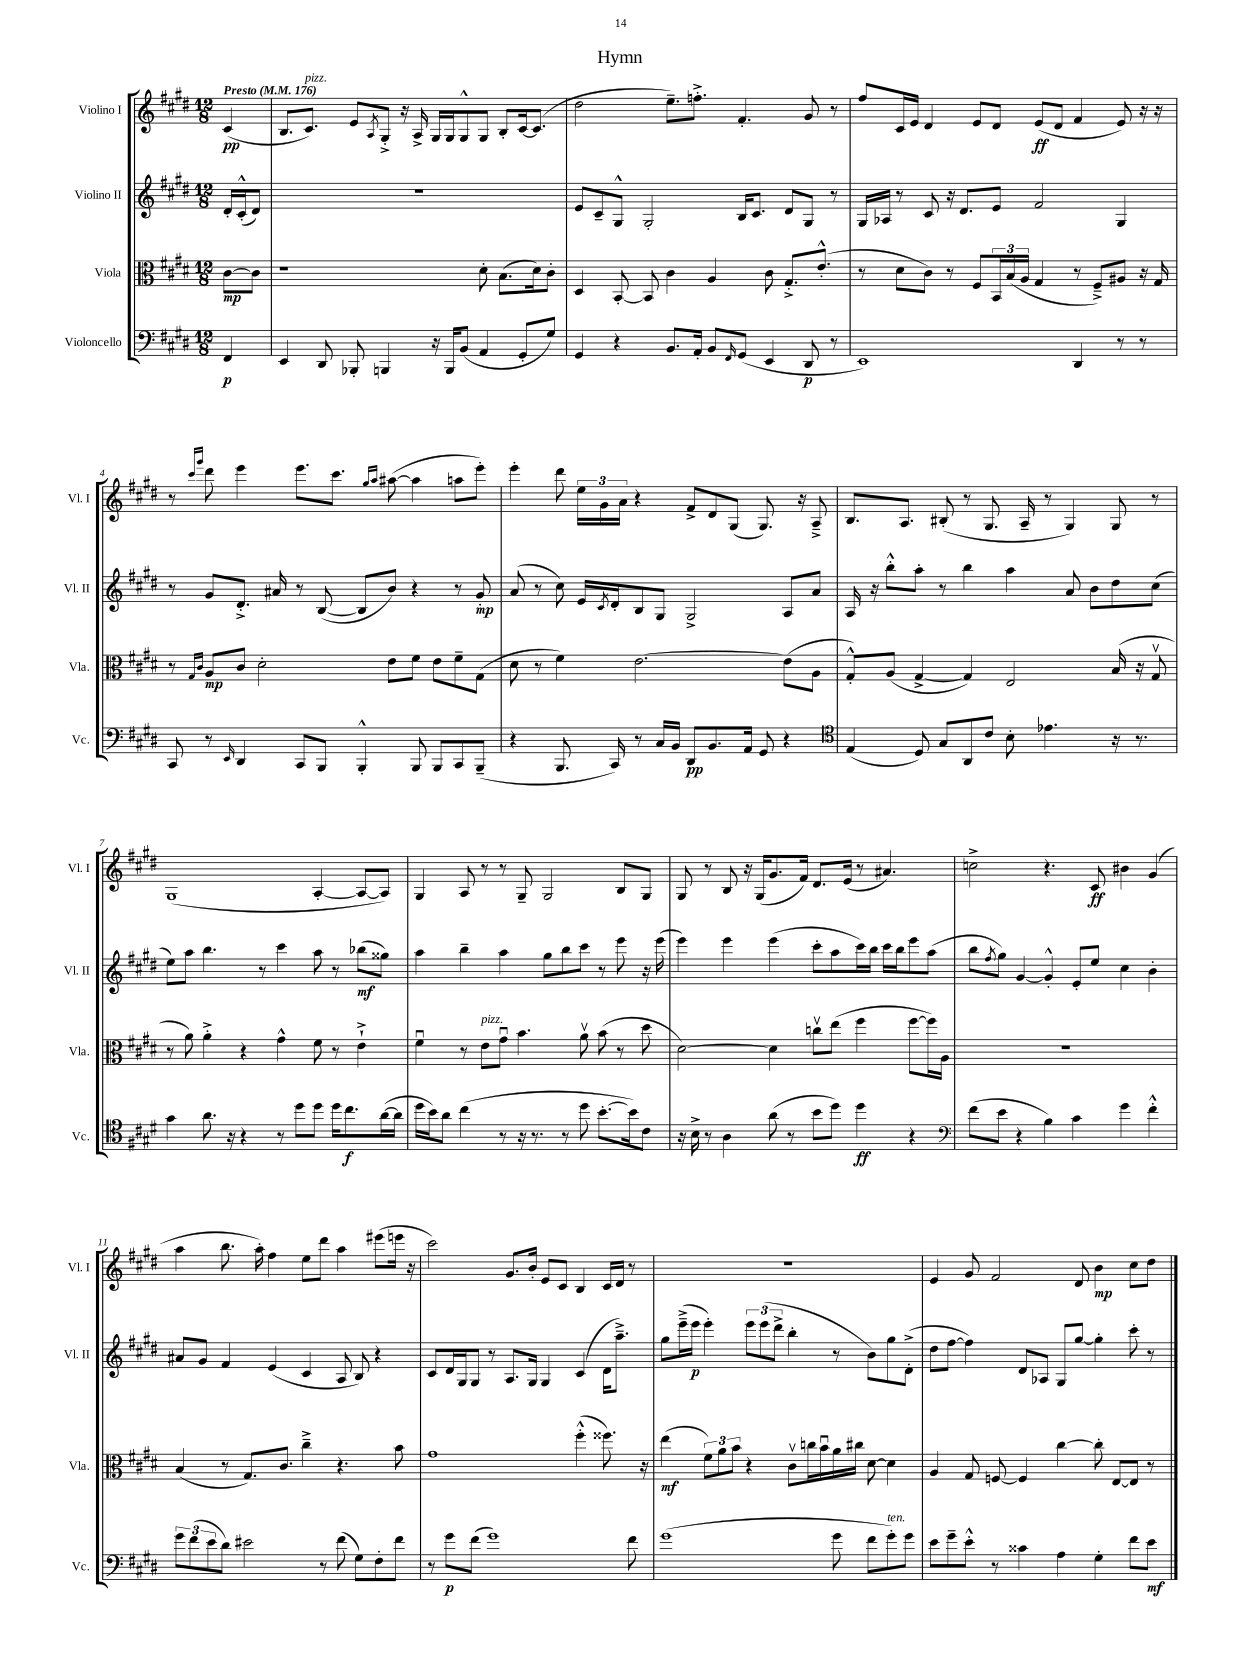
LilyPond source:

\header { title = "Hymn" }
<<
\new StaffGroup <<
\new Staff = "s0" \with { instrumentName = "Violino I" shortInstrumentName = "Vl. I" } {
    \clef treble \key e \major \numericTimeSignature \time 12/8 \partial 4 \tempo "Presto" 4 = 176
    cis'4\pp( |
    b8. cis'8.^\markup { \italic "pizz." }) e'8 \acciaccatura { a8 } gis8-.-> r16 a16-> gis16 gis16 gis8-^ gis8 b8-. cis'16~ cis'8.( |
    dis''2 e''8.--) f''8.-.-> fis'4.-. gis'8 r8 |
    fis''8 cis'16 e'16 dis'4 e'8 dis'8 e'8\ff( dis'8 fis'4 e'8) r16 r16 |
    r8 \grace { cis'''16 gis'''16 } dis'''8 e'''4 e'''8. cis'''8. \grace { gis''16 a''16 } ais''8~( ais''4 a''8 e'''8-.) |
    e'''4-. dis'''8 \tuplet 3/2 { e''16 gis'16 a'16 } r4 fis'8-> dis'8 gis8( gis8.) r16 a8---> |
    b8. a8. bis8-.( r8 gis8. a16-- r8 gis4) gis8 r8 |
    gis1( a4~-. a8~ a8) |
    gis4 a8 r8 r8 gis8-- gis2 b8 gis8 |
    gis8 r8 b8 r16 gis16( gis'8. fis'16) dis'8. e'16( r8 ais'4.) |
    c''2-> r4. cis'8\ff bis'4 gis'4( |
    a''4 b''8. a''16-.) fis''4 e''8 dis'''8 a''4 eis'''8( e'''16 r16 |
    cis'''2) gis'8. b'16-. e'8 cis'8 b4 cis'16 dis'16 r8 |
    R1. |
    e'4 gis'8 fis'2 dis'8 b'4\mp cis''8 dis''8 \bar "|." |
}
\new Staff = "s1" \with { instrumentName = "Violino II" shortInstrumentName = "Vl. II" } {
    \clef treble \key e \major \numericTimeSignature \time 12/8 \partial 4
    dis'16-. cis'16-.-^( dis'8) |
    R1. |
    e'8 cis'8-- gis8-^ gis2-. b16 cis'8. dis'8 gis8 r8 |
    gis16 aes16 r8 cis'8 r16 dis'8. e'8 fis'2 gis4 |
    r8 gis'8 dis'8.-.-> ais'16 r8 b8~( b8 b'8) r4 r8 gis'8-.\mp |
    a'8( r8 cis''8) e'16 \acciaccatura { cis'8 } dis'16-. b8 gis8 gis2-> a8 a'8 |
    a16 r16 b''8-.-^ a''8-. r8 b''4 a''4 a'8 b'8 dis''8 cis''8( |
    e''8) a''8 b''4. r8 cis'''4 a''8 r8 bes''8\mf( gisis''8) |
    a''4 b''4-- a''4 gis''8 b''8 cis'''8 r8 e'''8 r16 e'''16( |
    e'''4) e'''4 e'''4( cis'''8-. a''8 cis'''16) b''16 cis'''16 b''16 e'''8 a''8( |
    b''8 \acciaccatura { fis''8 } gis''8) gis'4~ gis'4-.-^ e'8-. e''8 cis''4 b'4-. |
    ais'8 gis'8 fis'4 e'4( cis'4 a8 b8) r4 |
    cis'8 dis'16 gis16 gis8 r8 a8. gis16 gis4 cis'4( dis'16 a''8.--->) |
    gis''8 e'''16--->( e'''16\p e'''4-.) \tuplet 3/2 { e'''8 e'''8( dis'''8-> } b''4-. r8 b'8) gis''8 dis'8-.->( |
    dis''8 fis''8~ fis''4) dis'8 aes8 gis8 gis''8~ gis''4-. cis'''8-. r8 \bar "|." |
}
\new Staff = "s2" \with { instrumentName = "Viola" shortInstrumentName = "Vla." } {
    \clef alto \key e \major \numericTimeSignature \time 12/8 \partial 4
    cis'8~\mp cis'8 |
    r1 dis'8-. b8.( dis'16) cis'8-. |
    dis4 b,8~-. b,8 cis'4 a4 cis'8 gis8.-.-> e'8.-.-^( |
    r8 dis'8 cis'8) r8 fis8 \tuplet 3/2 { b,16 b16( a16 } gis4 r8 fis8--->) ais8 r16 gis16 |
    r8 \grace { gis16 cis'16 } a8\mp cis'8 dis'2-. e'8 fis'8 e'8 fis'8-- gis8( |
    dis'8 r8 fis'4) e'2.~ e'8( a8 |
    gis8-.-^) a8( gis4~-> gis4) e2 b16( r16 gis8\upbow |
    r8 a'8) a'4-.-> r4 gis'4-^ fis'8 r8 e'4-!-> |
    fis'4\downbow r8 e'8^\markup { \italic "pizz." } gis'8\downbow b'4. a'8\upbow b'8( r8 dis''8 |
    dis'2~) dis'4 c''8\upbow e''8( fis''4 fis''8~ fis''16) a16 |
    R1. |
    b4( r8 gis8.) cis'8. cis''4---> r4. b'8 |
    gis'1 fis''4-.-^( fisis''8.) r16 |
    e''4\mf( \tuplet 3/2 { fis'8) a'8 b'8 } r4 cis'8\upbow c''16 b'16\downbow a'16 cis''16 dis'8~ dis'4 |
    a4 gis8 f8~ f4 cis''4~ cis''8-. e8~ e8 r8 \bar "|." |
}
\new Staff = "s3" \with { instrumentName = "Violoncello" shortInstrumentName = "Vc." } {
    \clef bass \key e \major \numericTimeSignature \time 12/8 \partial 4
    fis,4\p |
    e,4 dis,8 bes,,8-. b,,4 r16 b,,16 b,8( a,4 gis,8-. gis8) |
    gis,4 r4 b,8. a,16-. b,8 \grace { fis,16 } gis,8( e,4 dis,8\p r8 |
    e,1) dis,4 r8 r8 |
    cis,8 r8 \grace { e,16 } dis,4 cis,8 b,,8 b,,4-.-^ b,,8 b,,8 cis,8 b,,8--( |
    r4 b,,8. cis,16) r8 cis16 b,16 dis,8\pp b,8. a,16 gis,8 r4 |
    \clef tenor e4( dis8) gis8 a,8 cis'8 b8-. ees'4. r16 r8. |
    gis'4 a'8. r16 r4 r8 dis''8 dis''8 dis''16 cis''8.\f a'16~( a'16 |
    dis''16 b'16) a'8 cis''4( r8 r16 r8. r8 dis''8 b'8.~-. b'16) cis'8 |
    r16 b16-> r8 a4 a'8( r8 b'8 dis''8) dis''4\ff r4 |
    \clef bass fis'8( e'8 r4 b4) cis'4 gis'4 fis'4-.-^ |
    \tuplet 3/2 { gis'8 fis'8( e'8 } dis'8) eis'2 r8 fis'8( gis8) fis8-. fis'8 |
    r8 gis'8\p fis'8( gis'1) fis'8 |
    gis'1( gis'8 fis'8 gis'8-.^\markup { \italic "ten." }) gis'8 |
    e'8 gis'8-- e'8-.-^ r8 cisis'4 a4 gis4-. fis'8 e'8\mf \bar "|." |
}
>>
>>
